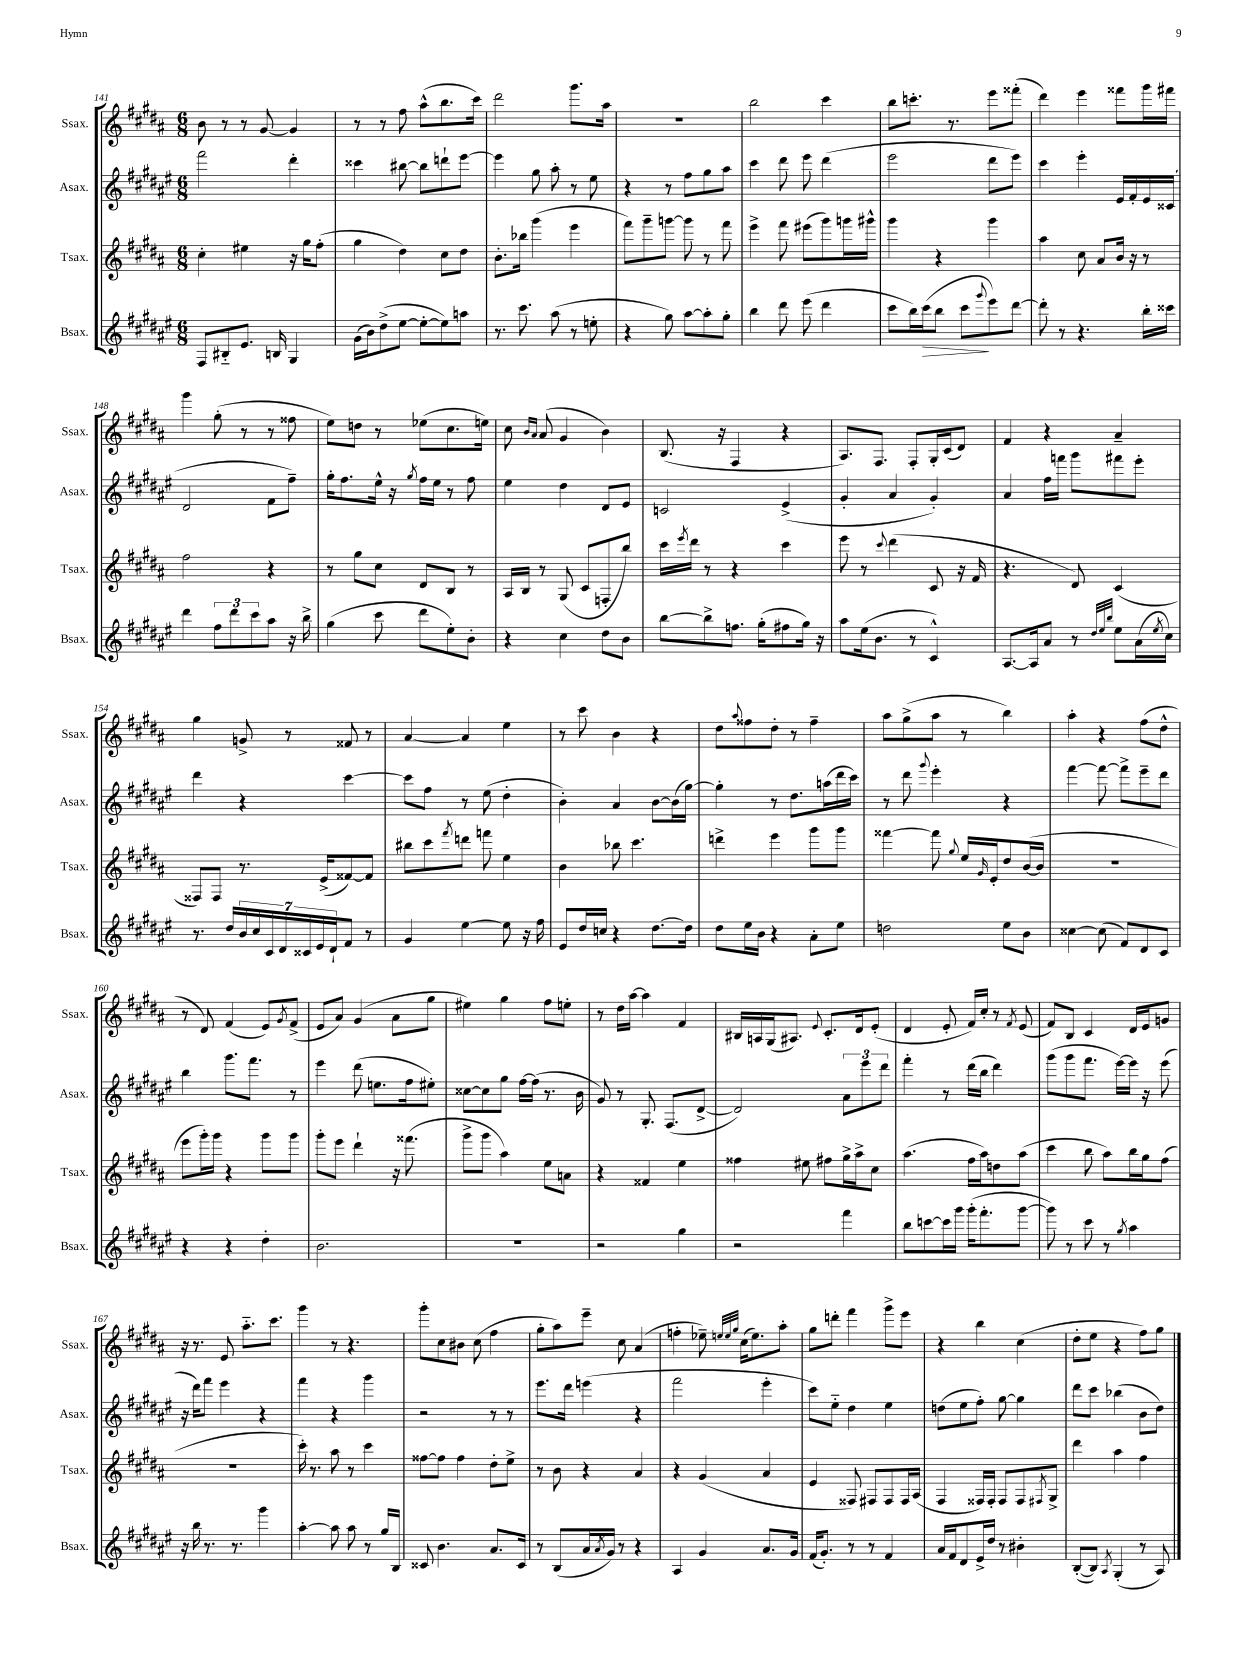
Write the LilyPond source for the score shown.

<<
\new StaffGroup <<
\new Staff = "s0" \with { instrumentName = "Ssax." shortInstrumentName = "Ssax." } {
    \clef treble \key b \major \numericTimeSignature \time 6/8
    b'8 r8 r8 gis'8~ gis'4 |
    r8 r8 fis''8 ais''8-^( b''8. cis'''16) |
    dis'''2 gis'''8. ais''16 |
    r2. |
    b''2 cis'''4 |
    b''8 c'''8.-. r8. e'''8 fisis'''8-.( |
    dis'''4) e'''4 fisis'''8 gis'''16 fis'''16 |
    gis'''4 gis''8-.( r8 r8 fisis''8 |
    e''8) d''8 r8 ees''8( cis''8. e''16) |
    cis''8 \grace { b'16 ais'16 } ais'8( gis'4 b'4) |
    b8.( r16 fis4 r4 |
    ais8.) fis8. fis8-. gis16-. cis'16( dis'8) |
    fis'4 r4 ais'4-- |
    gis''4 g'8-> r8 fisis'8 r8 |
    ais'4~ ais'4 e''4 |
    r8 cis'''8 b'4 r4 |
    dis''8 \appoggiatura { ais''8 } fisis''8 dis''8-. r8 fisis''4-- |
    ais''8 gis''8->( ais''8 r8 b''4) |
    ais''4-. r4 fis''8( dis''8-^ |
    r8 dis'8) fis'4( e'8) \acciaccatura { gis'8 } fis'8->( |
    e'8 ais'8) gis'4( ais'8 gis''8 |
    eis''4) gis''4 fis''8 e''8-. |
    r8 dis''16 ais''16~ ais''4 fis'4 |
    bis16 a16 gis16( ais8.) \appoggiatura { e'8 } cis'8.-. dis'16 e'8-.( |
    dis'4 e'8-. fis'16) cis''16-. r8 \acciaccatura { fis'8 } e'8( |
    fis'8) b8 cis'4 dis'16 e'16 g'8 |
    r16 r8. e'8 ais''8.-_ cis'''8. |
    gis'''4 r8 r4. |
    gis'''8-. cis''8 bis'8 cis''8( fis''4 |
    gis''8-. ais''8) e'''8-- cis''8 ais'4( |
    f''4-. ees''8--) \grace { e''32 e''32 gis''32 } cis''16( e''8.) ais''8-. |
    gis''8 d'''8-. fis'''4 gis'''8-> e'''8 |
    r4 b''4 cis''4( |
    dis''8-. e''8 r4 fis''8) gis''8 \bar "|." |
}
\new Staff = "s1" \with { instrumentName = "Asax." shortInstrumentName = "Asax." } {
    \clef treble \key fis \major \numericTimeSignature \time 6/8
    fis'''2 dis'''4-. |
    cisis'''4 bis''8~ bis''8 d'''8-! eis'''8~ |
    eis'''4 gis''8 ais''8-. r8 eis''8 |
    r4 r8 fis''8 gis''8 ais''8 |
    cis'''4 dis'''8 eis'''8 dis'''4( |
    eis'''2 dis'''8 eis'''8) |
    cis'''4 eis'''4-. eis'16 fis'16-. eis'16 cisis'16( |
    dis'2 fis'8 fis''8--) |
    gis''16-. fis''8. eis''16-^ r16 \acciaccatura { gis''8 } fis''16 eis''16 r8 fis''8 |
    eis''4 dis''4 dis'8 eis'8 |
    c'2 eis'4->( |
    gis'4-. ais'4 gis'4-.) |
    ais'4 fis''16 f'''16 gis'''8 fis'''8 eis'''8-. |
    dis'''4 r4 cis'''4~ |
    cis'''8 fis''8 r8 eis''8( dis''4-. |
    b'4-.) ais'4 b'8~ b'16( gis''16~) |
    gis''4-. r8 dis''8. a''16( dis'''16 cis'''16) |
    r8 dis'''8 \appoggiatura { gis'''8 } eis'''4-. r4 |
    fis'''4~ fis'''8~ fis'''8-> eis'''8-- dis'''8 |
    b''4 gis'''8. fis'''8. r8 |
    eis'''4 dis'''8( e''8. fis''16 eis''8-.) |
    cisis''8~ cisis''8 gis''8 fis''16~ fis''16( r8. b'16 |
    gis'8) r8 gis8.-. fis8.( dis'8~-> |
    dis'2) \tuplet 3/2 { ais'8 eis'''8 dis'''8 } |
    fis'''4-. r8 dis'''16( b''16 dis'''4) |
    gis'''8( gis'''8 fis'''8. eis'''16~) eis'''16 r16 eis'''8( |
    r16 dis'''16) fis'''8 eis'''4 r4 |
    fis'''4 r4 gis'''4 |
    r2 r8 r8 |
    eis'''8. dis'''16 e'''4( r4 |
    fis'''2 eis'''4-. |
    cis'''8) eis''8-_ dis''4 eis''4 |
    d''8( eis''8 fis''8-.) gis''8~ gis''4 |
    dis'''8 cis'''8 bes''4( b'8 dis''8) \bar "|." |
}
\new Staff = "s2" \with { instrumentName = "Tsax." shortInstrumentName = "Tsax." } {
    \clef treble \key b \major \numericTimeSignature \time 6/8
    cis''4-. eis''4 r16 gis''16 fis''8-.( |
    gis''4 dis''4) cis''8 dis''8 |
    b'8.-. bes''16 gis'''4( e'''4 |
    fis'''8) gis'''8-- g'''8~ g'''8 r8 fis'''8 |
    e'''4-> fis'''8 eis'''8( gis'''8) g'''16 gis'''16-^ |
    gis'''4 r4 gis'''4 |
    ais''4 cis''8 ais'8 b'16 r16 r8 |
    fis''2 r4 |
    r8 gis''8 cis''8 dis'8 b8 r8 |
    ais16 b16 r8 gis8( cis'8 f8-. b''8) |
    cis'''16 \acciaccatura { e'''8 } dis'''16 r8 r4 cis'''4 |
    e'''8 r8 \appoggiatura { cis'''8 } dis'''4( cis'8 r16 fis'16 |
    r4. dis'8) cis'4( |
    fisis8) fisis8 r8. e'16->( fisis'8~) fisis'8 |
    bis''8 cis'''8 \acciaccatura { fis'''8 } d'''8 f'''8 e''4 |
    b'4 bes''8 cis'''4. |
    d'''4-> e'''4 gis'''8 gis'''8 |
    fisis'''4~ fisis'''8 \appoggiatura { gis''8 } e''16 \grace { gis'16 } e'16-. dis''8 b'16~( b'16 |
    R2. |
    e'''8 gis'''16-.) gis'''16 r4 gis'''8 gis'''8 |
    gis'''8-. e'''8 dis'''4-! r16 fisis'''8.( |
    gis'''8-> gis'''8 ais''4) e''8 a'8 |
    r4 fisis'4 e''4 |
    fisis''4 eis''8 fis''8 gis''16-> ais''16-> cis''8 |
    ais''4.( fis''16 ais''16) d''8 ais''8( |
    cis'''4 b''8 ais''8) b''16 gis''16 fis''8( |
    r2. |
    cis'''16-.) r8. ais''8 r8 cis'''4 |
    fisis''8~ fisis''8 fisis''4 dis''8-. e''8-> |
    r8 b'8 r4 ais'4 |
    r4 gis'4( ais'4 |
    e'4 fisis8) fis8 fis8 fis16 ais16( |
    fis4 fisis16) fisis16-. fisis8 fisis8 \acciaccatura { fis8 } gis8-> |
    dis'''4 ais''4 fis''4 \bar "|." |
}
\new Staff = "s3" \with { instrumentName = "Bsax." shortInstrumentName = "Bsax." } {
    \clef treble \key fis \major \numericTimeSignature \time 6/8
    fis8 bis8-_ eis'8. b16 gis4 |
    gis'16( b'16) dis''8->( eis''8~ eis''8~-. eis''8) a''8 |
    r8. cis'''8. ais''8( r8 e''8-. |
    r4 gis''8) ais''8~ ais''8-. gis''8-. |
    b''4 dis'''8 eis'''8( dis'''4 |
    cis'''8 b''16) cis'''16\>( b''8 cis'''8\! \appoggiatura { gis'''8 } eis'''8) dis'''8~ |
    dis'''8-. r8 r4. b''16-. cisis'''16 |
    dis'''4 \tuplet 3/2 { fis''8 dis'''8 cis'''8 } ais''8 r16 b''16-> |
    gis''4( cis'''8 dis'''8 eis''8-.) b'8-. |
    r4 cis''4 dis''8 b'8 |
    b''8~ b''8-> f''8. gis''16-.( fis''8 gis''16) r16 |
    ais''8 eis''16( b'8. r8 cis'4-^) |
    ais8.~ ais16 ais'8 r8 \grace { dis''32 eis''32 b''32 } eis''8 ais'16( \acciaccatura { eis''8 } cis''16) |
    r8. dis''16 \tuplet 7/4 { b'16 cis''16 cis'16 dis'16 cisis'16 eis'16 dis'16-! } fis'8 r8 |
    gis'4 eis''4~ eis''8 r16 fis''16 |
    eis'8 dis''16 c''16 r4 dis''8.~ dis''16 |
    dis''8 eis''16 b'16 r4 ais'8-. eis''8 |
    d''2 eis''8 b'8 |
    cisis''4~ cisis''8( fis'8) dis'8 cis'8 |
    r4 r4 dis''4-. |
    b'2. |
    R2. |
    r2 gis''4 |
    r2 fis'''4 |
    b''8 c'''8~ c'''16 gis'''16 gis'''16-.( fis'''8.-. gis'''8~ |
    gis'''8) r8 cis'''8 r8 \acciaccatura { gis''8 } ais''4 |
    r16 b''16 r8. r8. gis'''4 |
    ais''4~-. ais''8 ais''8 r8 gis''16 b16 |
    cisis'8 b'4. ais'8. cisis'16 |
    r8 b8( ais'16 \acciaccatura { ais'8 } gis'16) r8 r4 |
    ais4 gis'4 ais'8. gis'16 |
    fis'16( gis'8.-.) r8 r8 fis'4 |
    ais'16 fis'16 dis'8 eis'16-> dis''16 r8 bis'4-. |
    b8~-.( b8) \acciaccatura { ais8 } gis4-.( r8 ais8) \bar "|." |
}
>>
>>
\layout { \context { \Score currentBarNumber = #141 } }
